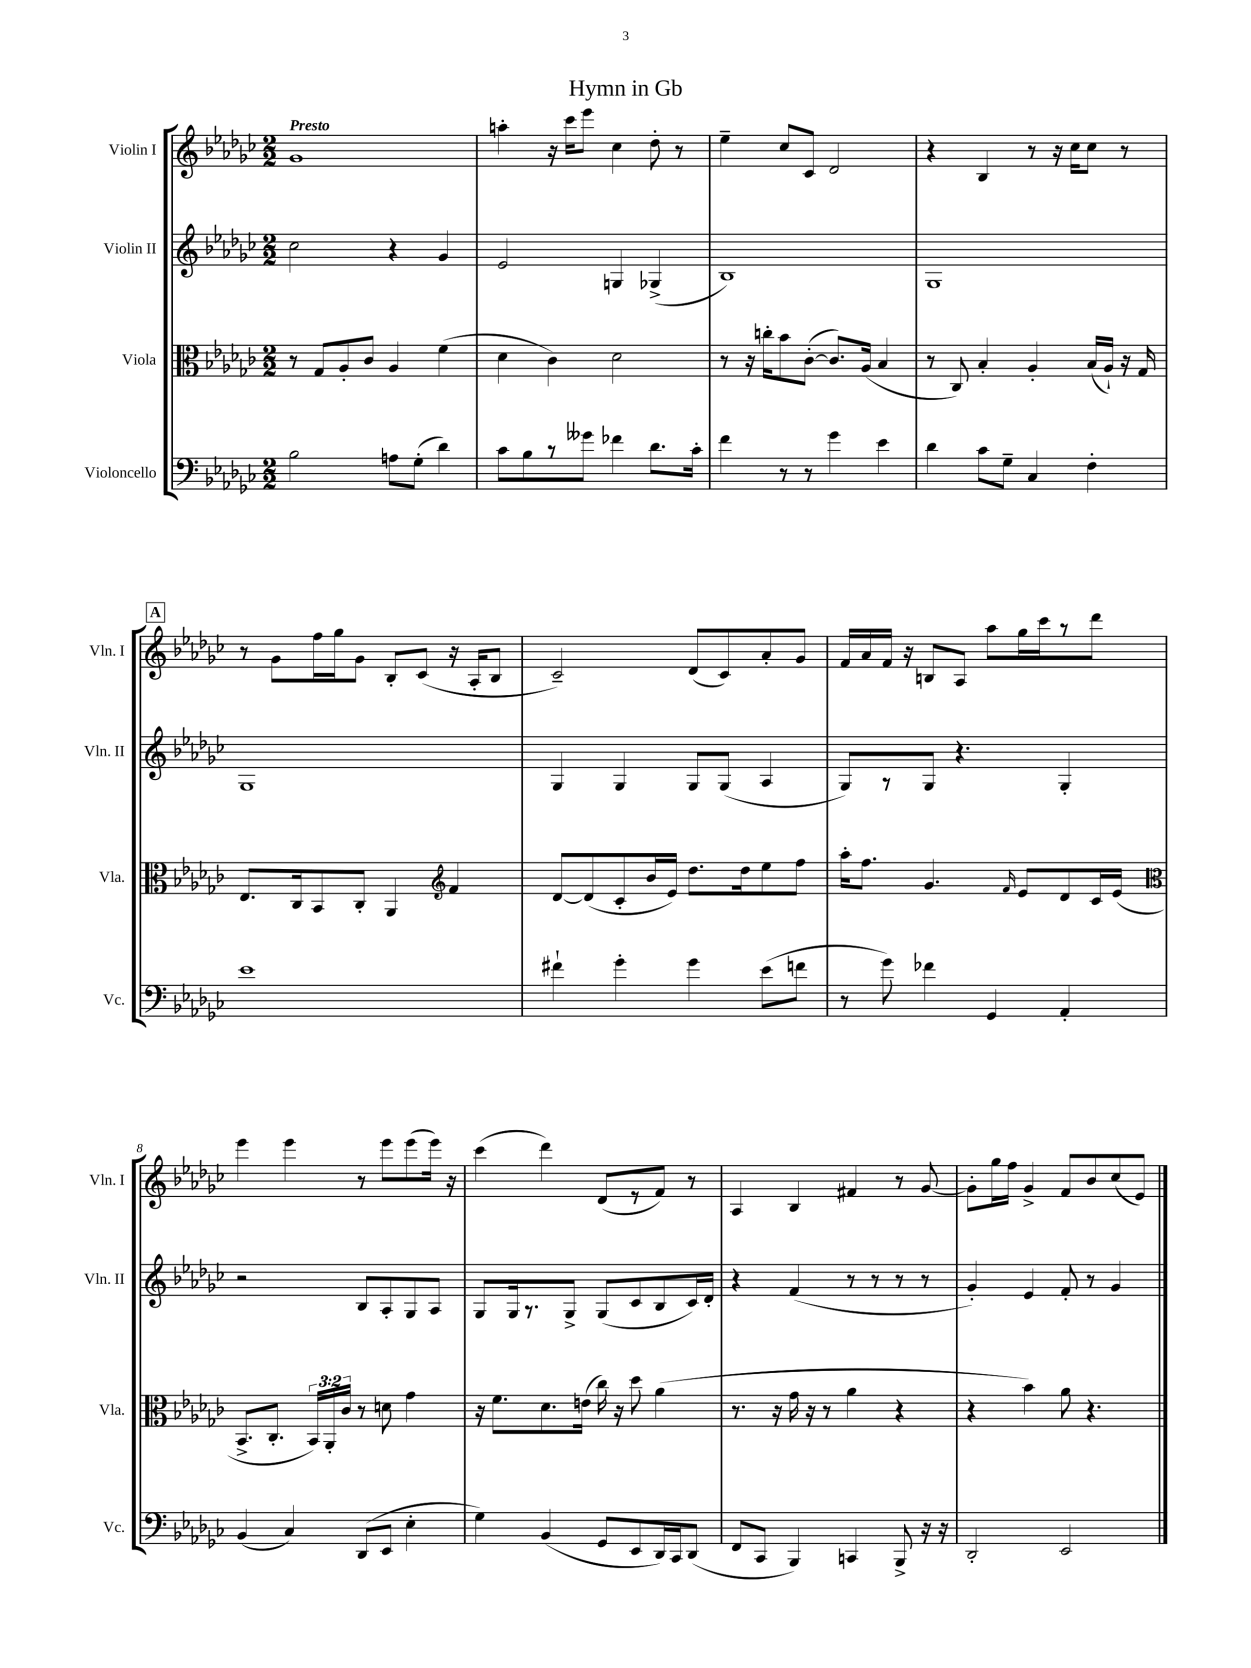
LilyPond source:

\header { title = "Hymn in Gb" }
<<
\new StaffGroup <<
\new Staff = "s0" \with { instrumentName = "Violin I" shortInstrumentName = "Vln. I" } {
    \clef treble \key ges \major \numericTimeSignature \time 2/2 \tempo "Presto"
    \autoBeamOff ges'1 |
    a''4-. r16 ces'''16[ ees'''8] ces''4 des''8-. r8 |
    ees''4-- ces''8[ ces'8] des'2 |
    r4 bes4 r8 r16 ces''16[ ces''8] r8 |
    \mark \markup { \box "A" } r8 ges'8[ f''16 ges''16 ges'8] bes8[-. ces'8]( r16 aes16[-. bes8] |
    ces'2--) des'8[( ces'8) aes'8-. ges'8] |
    f'16[ aes'16 f'16] r16 b8[ aes8] aes''8[ ges''16 ces'''16 r8 des'''8] |
    ees'''4 ees'''4 r8 ees'''8[ ees'''8( ees'''16]) r16 |
    ces'''4( des'''4) des'8[( r8 f'8]) r8 |
    aes4 bes4 fis'4 r8 ges'8~ |
    ges'8[-. ges''16 f''16] ges'4-> f'8[ bes'8 ces''8( ees'8]) \bar "|." |
}
\new Staff = "s1" \with { instrumentName = "Violin II" shortInstrumentName = "Vln. II" } {
    \clef treble \key ges \major \numericTimeSignature \time 2/2
    \autoBeamOff ces''2 r4 ges'4 |
    ees'2 g4 ges4->( |
    bes1) |
    ges1 |
    \mark \markup { \box "A" } ges1 |
    ges4 ges4 ges8[ ges8]( aes4 |
    ges8[) r8 ges8] r4. ges4-. |
    r2 bes8[ aes8-. ges8 aes8] |
    ges8[ ges16 r8. ges8]-> ges8[( ces'8 bes8 ces'16) des'16]-. |
    r4 f'4( r8 r8 r8 r8 |
    ges'4-.) ees'4 f'8-. r8 ges'4 \bar "|." |
}
\new Staff = "s2" \with { instrumentName = "Viola" shortInstrumentName = "Vla." } {
    \clef alto \key ges \major \numericTimeSignature \time 2/2 \override Staff.TupletNumber.text = #tuplet-number::calc-fraction-text
    \autoBeamOff r8 ges8[ aes8-. ces'8] aes4 f'4( |
    des'4 ces'4) des'2 |
    r8 r16 c''16[-. bes'8 ces'8]~-.( ces'8.[) aes16]( bes4 |
    r8 ces8) bes4-. aes4-. bes16[( aes16]-!) r16 ges16 |
    \mark \markup { \box "A" } ees8.[ ces16 bes,8 ces8]-. aes,4 \clef treble f'4 |
    des'8[~ des'8( ces'8-. bes'16 ees'16]) des''8.[ des''16 ees''8 f''8] |
    aes''16[-. f''8.] ges'4. \grace { f'16 } ees'8[ des'8 ces'16 ees'16]( |
    \clef alto bes,8.[-> ces8.]-. \tuplet 3/2 { bes,16[) aes,16-. ces'16] } r8 d'8 ges'4 |
    r16 f'8.[ des'8. e'16]( ces''16) r16 des''8 aes'4( |
    r8. r16 ges'16 r16 r8 aes'4 r4 |
    r4 bes'4) aes'8 r4. \bar "|." |
}
\new Staff = "s3" \with { instrumentName = "Violoncello" shortInstrumentName = "Vc." } {
    \clef bass \key ges \major \numericTimeSignature \time 2/2
    \autoBeamOff bes2 a8[ ges8]-.( des'4) |
    ces'8[ bes8 r8 geses'8] fes'4 des'8.[ ces'16]-. |
    f'4 r8 r8 ges'4 ees'4 |
    des'4 ces'8[ ges8]-- ces4 f4-. |
    \mark \markup { \box "A" } ees'1 |
    fis'4-! ges'4-. ges'4 ees'8[( f'8] |
    r8 ges'8) fes'4 ges,4 aes,4-. |
    bes,4( ces4) des,8[( ees,8] ees4-. |
    ges4) bes,4( ges,8[ ees,8 des,16) ces,16 des,8]( |
    f,8[ ces,8] bes,,4) c,4 bes,,8-> r16 r16 |
    des,2-. ees,2 \bar "|." |
}
>>
>>
